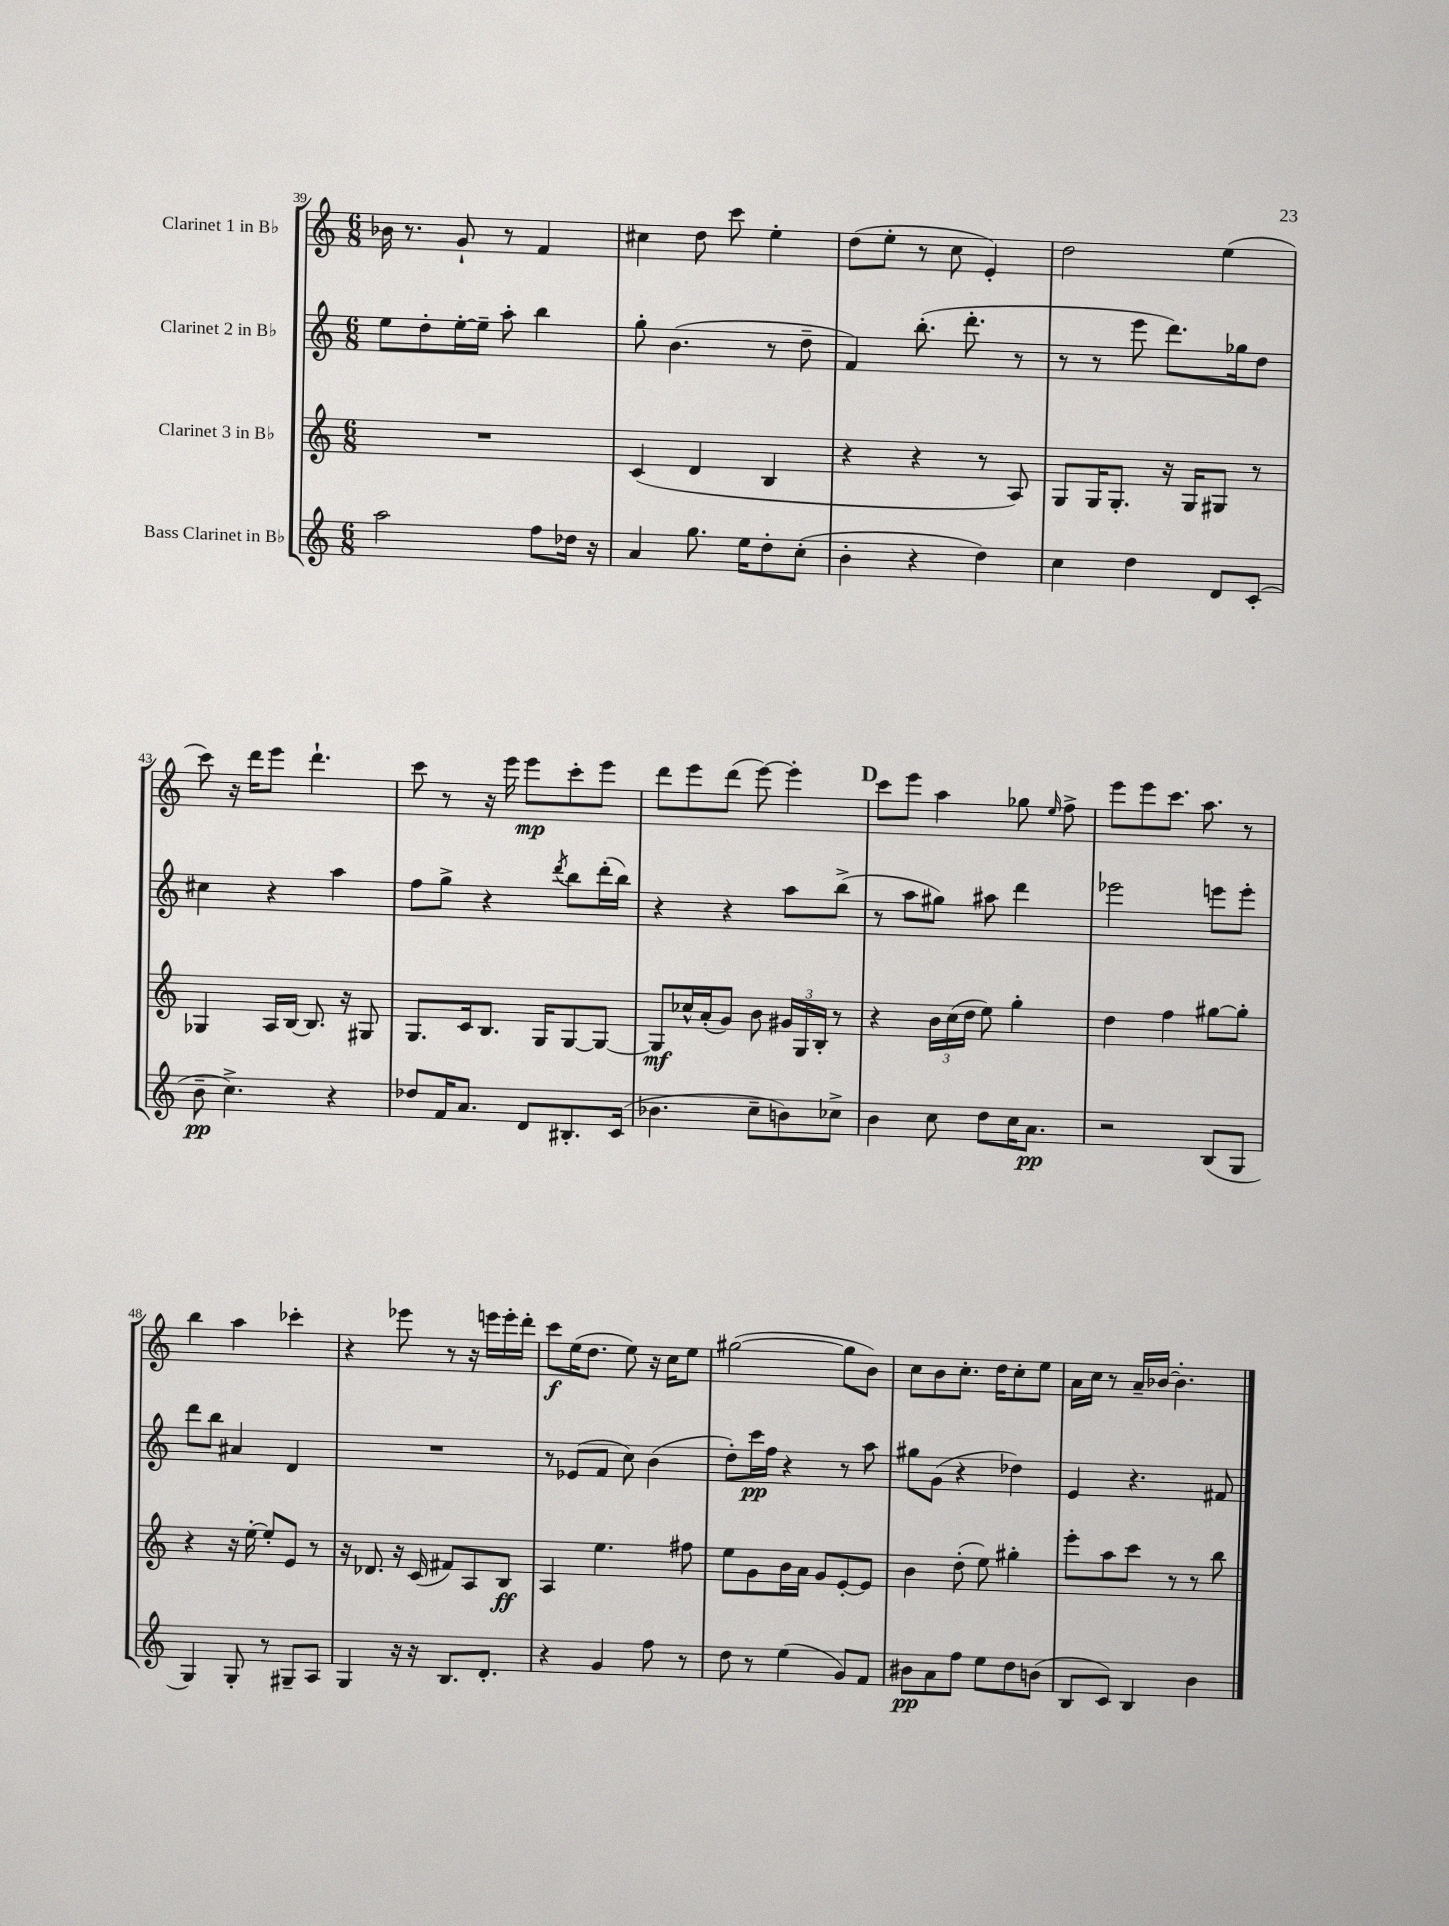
<<
\new StaffGroup <<
\new Staff = "s0" \with { instrumentName = "Clarinet 1 in Bb" } {
    \clef treble \key c \major \numericTimeSignature \time 6/8
    \autoBeamOff bes'16 r8. g'8-! r8 f'4 |
    cis''4 d''8 c'''8 e''4-. |
    d''8[( e''8]-. r8 c''8 e'4-.) |
    d''2 e''4( |
    c'''8) r16 d'''16[ e'''8] d'''4.-! |
    c'''8 r8 r16 e'''16 e'''8[\mp c'''8-. e'''8] |
    d'''8[ e'''8 d'''8]( e'''8~) e'''4-. |
    \mark \markup { \bold "D" } c'''8[ e'''8] a''4 ges''8 \grace { e''16 } f''8-> |
    e'''8[ e'''8 c'''8.] a''8. r8 |
    b''4 a''4 ces'''4-. |
    r4 ees'''8 r8 r16 e'''16[ e'''16-. d'''16]-. |
    c'''8[\f e''16( d''8.] e''8) r16 c''16[ e''8] |
    gis''2~( gis''8[ b'8]) |
    c''8[ b'8 c''8.]-. d''16[ c''8-. e''8] |
    a'16[ c''16] r8 a'16[-- bes'16]~ bes'4.-. \bar "|." |
}
\new Staff = "s1" \with { instrumentName = "Clarinet 2 in Bb" } {
    \clef treble \key c \major \numericTimeSignature \time 6/8
    \autoBeamOff e''8[ d''8-. e''16~-. e''16]-- a''8-. b''4 |
    g''8-. b'4.( r8 d''8-- |
    f'4) b''8.-.( d'''8.-. r8 |
    r8 r8 e'''8 d'''8.[) ges''16 d''8] |
    cis''4 r4 a''4 |
    f''8[ g''8]-> r4 \acciaccatura { d'''8 } b''8[ d'''16-.( b''16]) |
    r4 r4 a''8[ b''8]->( |
    \mark \markup { \bold "D" } r8 a''8[ gis''8]) ais''8 d'''4 |
    ees'''2 e'''8[ e'''8]-. |
    d'''8[ b''8] ais'4 d'4 |
    R2. |
    r8 ees'8[( f'8] c''8) b'4( |
    d''8[-.) c'''16\pp f''16] r4 r8 a''8 |
    gis''8[ g'8]( r4 des''4) |
    e'4 r4. fis'8 \bar "|." |
}
\new Staff = "s2" \with { instrumentName = "Clarinet 3 in Bb" } {
    \clef treble \key c \major \numericTimeSignature \time 6/8
    \autoBeamOff R2. |
    c'4( d'4 b4 |
    r4 r4 r8 a8) |
    g8[ g16 g8.]-. r16 g16[ gis8] r8 |
    ges4 a16[ b16]~ b8. r16 gis8 |
    g8.[ c'16 b8.] g16[ g8~ g8]~ |
    g8[\mf ces''16-^ a'16-.( g'8]) b'8 \tuplet 3/2 { gis'16[ g16 b16]-. } r8 |
    \mark \markup { \bold "D" } r4 \tuplet 3/2 { b'16[ c''16( d''16] } e''8) g''4-. |
    d''4 f''4 gis''8[~ gis''8]-. |
    r4 r16 e''16~-. e''8[-. e'8] r8 |
    r16 des'8. r16 c'16( fis'8[) a8 b8]\ff |
    a4 e''4. fis''8 |
    e''8[ g'8 b'16 a'16] g'8[ e'8~-. e'8] |
    b'4 d''8-.( e''8) gis''4-. |
    e'''8[-. a''8 c'''8] r8 r8 b''8 \bar "|." |
}
\new Staff = "s3" \with { instrumentName = "Bass Clarinet in Bb" } {
    \clef treble \key c \major \numericTimeSignature \time 6/8
    \autoBeamOff a''2 f''8[ des''16] r16 |
    a'4 g''8. e''16[ d''8-. c''8]-.( |
    b'4-. r4 d''4) |
    c''4 d''4 d'8[ c'8]-.( |
    b'8--\pp c''4.->) r4 |
    des''8[ f'16 a'8.] d'8[ bis8.-. c'16]( |
    bes'4. c''8[-- b'8) ces''8]-> |
    \mark \markup { \bold "D" } b'4 c''8 d''8[ c''16 a'8.]\pp |
    r2 b8[( g8] |
    g4) g8-. r8 gis8[-- a8] |
    g4 r16 r16 b8.[ d'8.]-. |
    r4 g'4 f''8 r8 |
    d''8 r8 e''4( g'8[) f'8] |
    bis'8[\pp a'8 f''8] e''8[ d''8 b'8]( |
    b8[ c'8]) b4 b'4 \bar "|." |
}
>>
>>
\layout { \context { \Score currentBarNumber = #39 } }
